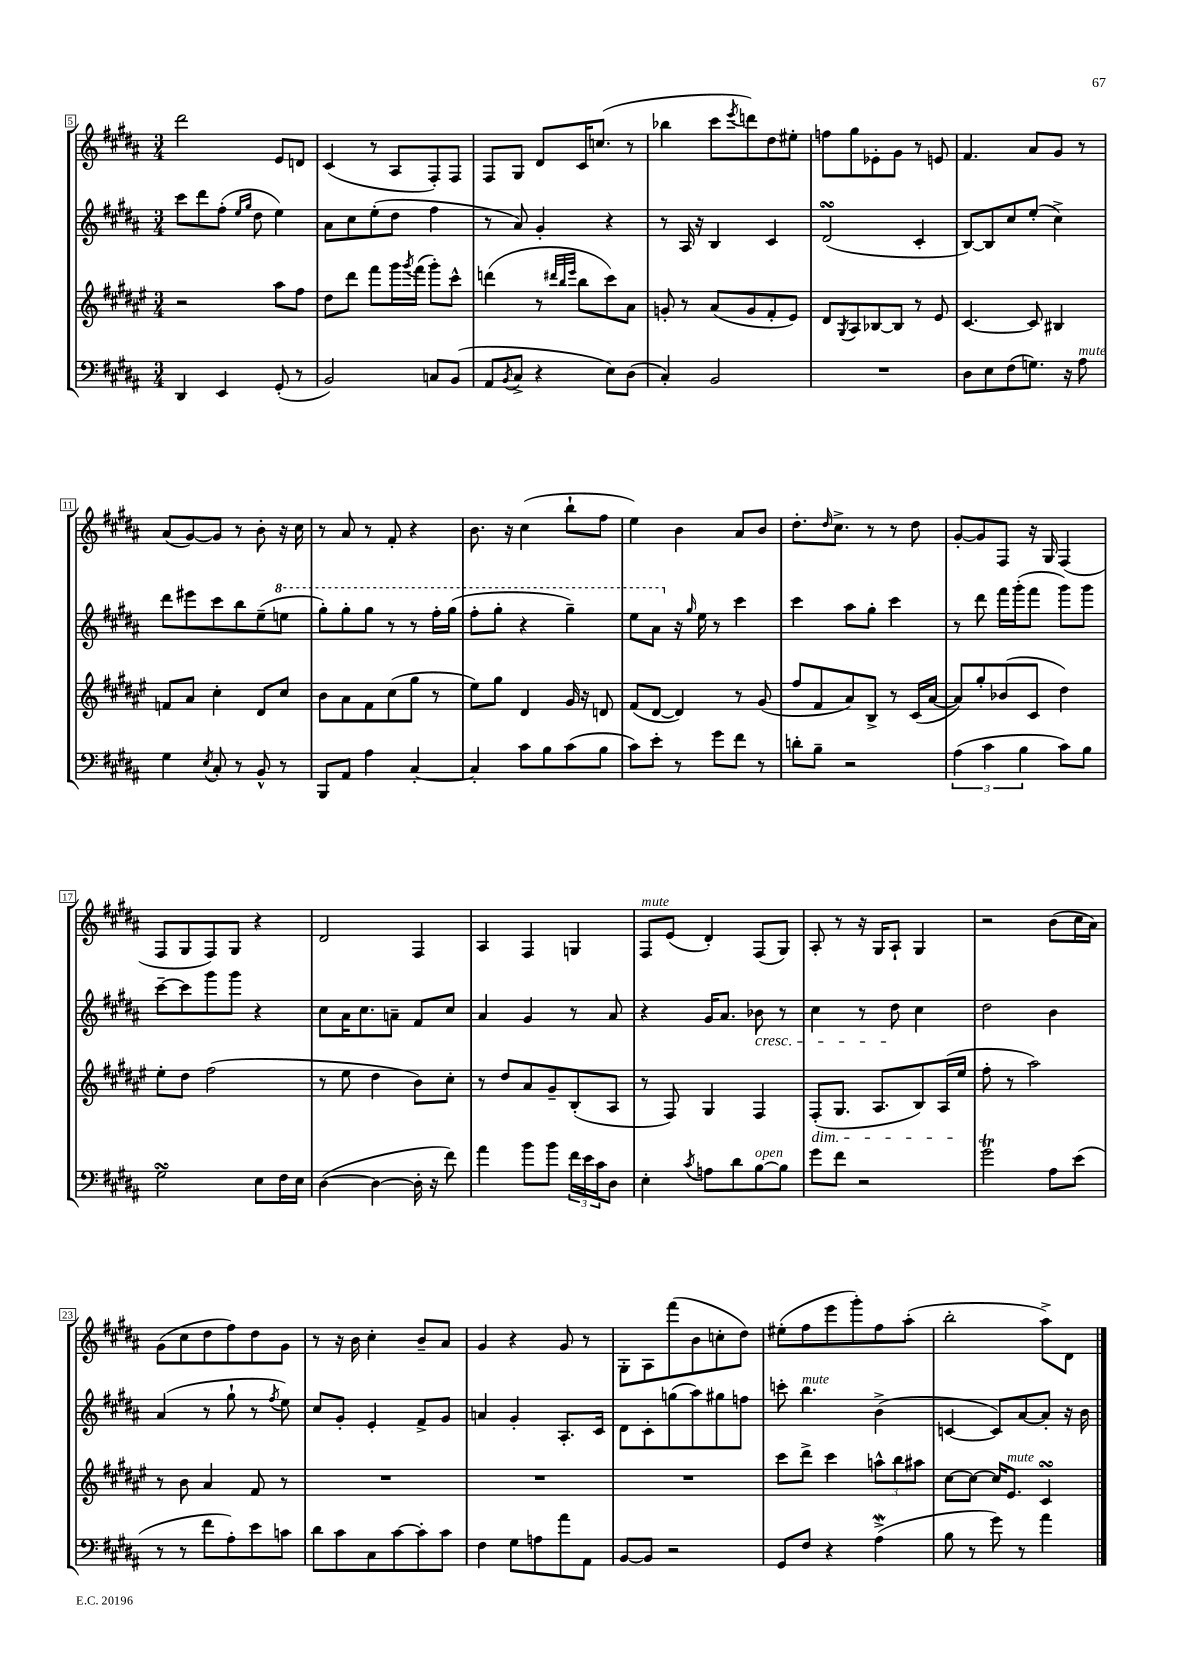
<<
\new StaffGroup <<
\new Staff = "s0" {
    \clef treble \key b \major \numericTimeSignature \time 3/4
    dis'''2 e'8 d'8 |
    cis'4( r8 ais8 fis8-.) fis8 |
    fis8 gis8 dis'8 cis'16 c''8.( r8 |
    bes''4 cis'''8 \acciaccatura { e'''8 } d'''8) dis''8 eis''8-. |
    f''8 gis''8 ees'8-. gis'8 r8 e'8 |
    fis'4. ais'8 gis'8 r8 |
    ais'8( gis'8~) gis'8 r8 b'8-. r16 cis''16 |
    r8 ais'8 r8 fis'8-. r4 |
    b'8. r16 cis''4( b''8-! fis''8 |
    e''4) b'4 ais'8 b'8 |
    dis''8.-. \grace { dis''16 } cis''8.-> r8 r8 dis''8 |
    gis'8~-. gis'8 fis8 r16 gis16 fis4( |
    fis8 gis8 fis8) gis8 r4 |
    dis'2 fis4 |
    ais4 fis4 g4 |
    fis8^\markup { \italic "mute" } e'8( dis'4-.) fis8( gis8) |
    ais8-. r8 r16 gis16 ais8-! gis4 |
    r2 b'8( cis''16 ais'16) |
    gis'8( cis''8 dis''8 fis''8) dis''8 gis'8 |
    r8 r16 b'16 cis''4-. b'8-- ais'8 |
    gis'4 r4 gis'8 r8 |
    gis8-. ais8 fis'''8( b'8 c''8-. dis''8) |
    eis''8-.( fis''8 e'''8 gis'''8-.) fis''8 ais''8-.( |
    b''2-. ais''8->) dis'8 \bar "|." |
}
\new Staff = "s1" {
    \clef treble \key b \major \numericTimeSignature \time 3/4
    cis'''8 dis'''8 fis''8-.( \grace { e''16 gis''16 } dis''8 e''4) |
    ais'8 cis''8 e''8-.( dis''8 fis''4 |
    r8 ais'8) gis'4-. r4 |
    r8 ais16 r16 b4 cis'4 |
    dis'2\turn( cis'4-. |
    b8~) b8 cis''8 e''8-.( cis''4->) |
    dis'''8 eis'''8 cis'''8 b''8 e''8--( \ottava #1 e'''8 |
    gis'''8-.) gis'''8-. gis'''8 r8 r8 fis'''16-. gis'''16( |
    fis'''8-. gis'''8-. r4 gis'''4--) |
    e'''8 ais''8 \ottava #0 r16 \grace { gis''16 } e''16 r8 cis'''4 |
    cis'''4 ais''8 gis''8-. cis'''4 |
    r8 dis'''8 fis'''16 gis'''16-.( fis'''8 gis'''8) gis'''8 |
    cis'''8~-- cis'''8 gis'''8 gis'''8 r4 |
    cis''8 ais'16 cis''8. a'8-- fis'8 cis''8 |
    ais'4 gis'4 r8 ais'8 |
    r4 gis'16 ais'8. bes'8\cresc r8 |
    cis''4 r8 dis''8\! cis''4 |
    dis''2 b'4 |
    ais'4( r8 gis''8-! r8 \acciaccatura { fis''8 } e''8) |
    cis''8 gis'8-. e'4-. fis'8-> gis'8 |
    a'4 gis'4-. ais8.-. cis'16 |
    dis'8 cis'8-. g''8( ais''8) gis''8 f''8 |
    c'''8-. b''4.^\markup { \italic "mute" } b'4->( |
    c'4~ c'8) ais'8~ ais'8-. r16 b'16 \bar "|." |
}
\new Staff = "s2" {
    \clef treble \key fis \major \numericTimeSignature \time 3/4
    r2 ais''8 fis''8 |
    dis''8 dis'''8 fis'''8 gis'''16 \acciaccatura { gis'''8 } fis'''16( gis'''8-.) cis'''8-^ |
    d'''4( r8 \grace { dis'''32 b''32 eis'''32 } b''8 cis'''8) ais'8 |
    g'8-. r8 ais'8( g'8 fis'8-. eis'8) |
    dis'8 \acciaccatura { gis8 } ais8 bes8~ bes8 r8 eis'8 |
    cis'4.~ cis'8 bis4 |
    f'8 ais'8 cis''4-. dis'8 cis''8 |
    b'8 ais'8 fis'8 cis''8( gis''8 r8 |
    eis''8) gis''8 dis'4 gis'16 r16 d'8 |
    fis'8( dis'8~ dis'4) r8 gis'8( |
    fis''8 fis'8 ais'8) b8-> r8 cis'16( ais'16~ |
    ais'8) gis''8-. bes'8( cis'8 dis''4) |
    eis''8-. dis''8 fis''2( |
    r8 eis''8 dis''4 b'8) cis''8-. |
    r8 dis''8 ais'8 gis'8-- b8-.( ais8 |
    r8 fis8) gis4 fis4 |
    fis8-.\dim( gis8. ais8. b8) ais16( eis''16\! |
    fis''8-. r8 ais''2) |
    r8 b'8 ais'4 fis'8 r8 |
    R2. |
    R2. |
    R2. |
    cis'''8 dis'''8-> cis'''4 \tuplet 3/2 { a''8-^ b''8 ais''8 } |
    cis''8~ cis''8~ cis''16 eis'8.^\markup { \italic "mute" } cis'4\turn \bar "|." |
}
\new Staff = "s3" {
    \clef bass \key b \major \numericTimeSignature \time 3/4
    dis,4 e,4 gis,8-.( r8 |
    b,2) c8 b,8( |
    ais,8 \acciaccatura { b,8 } cis8-> r4 e8) dis8( |
    cis4-.) b,2 |
    R2. |
    dis8 e8 fis8( g8.) r16 ais8^\markup { \italic "mute" } |
    gis4 \acciaccatura { e8 } cis8-. r8 b,8-^ r8 |
    b,,8 ais,8 ais4 cis4~-. |
    cis4-. cis'8 b8 cis'8( b8 |
    cis'8) e'8-. r8 gis'8 fis'8 r8 |
    d'8-. b8-- r2 |
    \tuplet 3/2 { ais4( cis'4 b4 } cis'8) b8 |
    gis2\turn e8 fis16 e16 |
    dis4~( dis4~ dis16-. r16 fis'8) |
    ais'4 b'8 b'8 \tuplet 3/2 { fis'16 e'16 cis'16 } dis8 |
    e4-. \acciaccatura { cis'8 } a8 dis'8 b8~^\markup { \italic "open" } b8 |
    gis'8 fis'8 r2 |
    gis'2\trill ais8 e'8( |
    r8 r8 fis'8 ais8-.) e'8 c'8 |
    dis'8 cis'8 cis8 cis'8~ cis'8-. cis'8 |
    fis4 gis8 a8 ais'8 ais,8 |
    b,8~ b,8 r2 |
    gis,8 fis8 r4 ais4->\mordent( |
    b8 r8 gis'8) r8 ais'4 \bar "|." |
}
>>
>>
\layout { \context { \Score currentBarNumber = #5 \override BarNumber.stencil = #(make-stencil-boxer 0.1 0.3 ly:text-interface::print) } }
